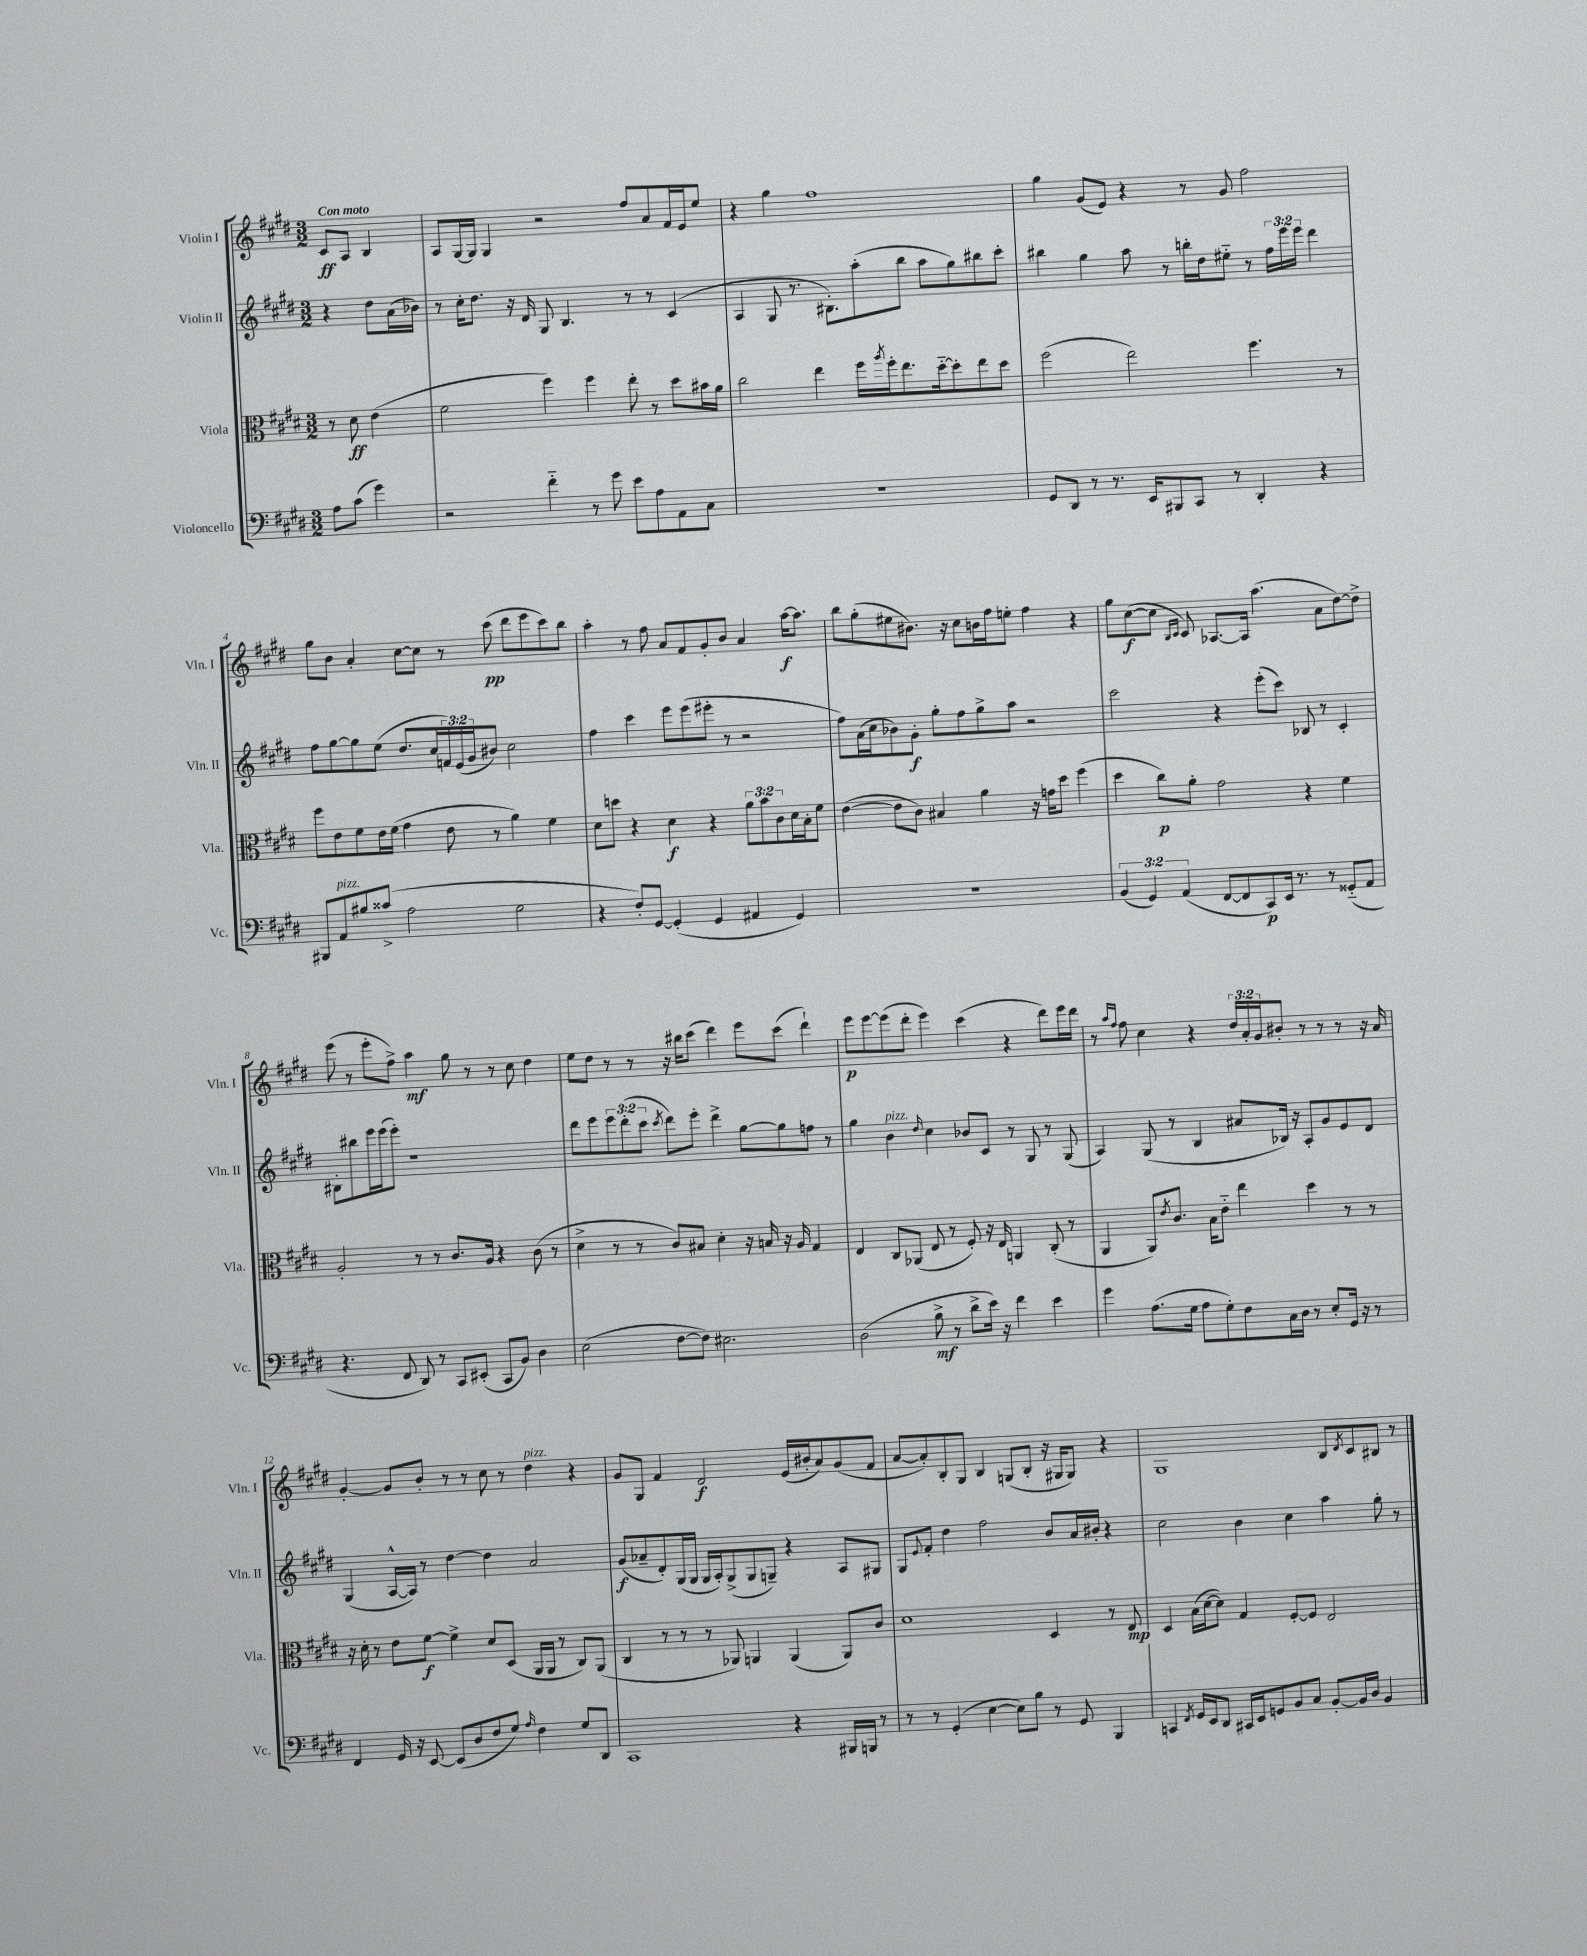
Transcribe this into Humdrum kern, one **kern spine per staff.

**kern	**dynam	**kern	**dynam	**kern	**dynam	**kern	**dynam
*part4	*part4	*part3	*part3	*part2	*part2	*part1	*part1
*staff4	*staff4	*staff3	*staff3	*staff2	*staff2	*staff1	*staff1
*I"Violoncello	*	*I"Viola	*	*I"Violin II	*	*I"Violin I	*
*I'Vc.	*	*I'Vla.	*	*I'Vln. II	*	*I'Vln. I	*
*clefF4	*	*clefC3	*	*clefG2	*	*clefG2	*
*k[f#c#g#d#]	*	*k[f#c#g#d#]	*	*k[f#c#g#d#]	*	*k[f#c#g#d#]	*
*M3/2	*	*M3/2	*	*M3/2	*	*M3/2	*
=	=	=	=	=	=	=	=
!	!	!	!	!	!	!LO:TX:a:B:t=Con moto	!
8A\L	.	8r	.	4r	.	8c#/L	ff
(8c#\J	.	8d#\	ff	.	.	8A/J	.
4g#\)	.	(4e\	.	8dd#\L	.	4B/	.
.	.	.	.	(16a\L	.	.	.
.	.	.	.	16b-X\JJ)	.	.	.
=1	=1	=1	=1	=1	=1	=1	=1
2r	.	2f#\	.	8r	.	8A/L	.
.	.	.	.	16cc#'\KL	.	[16G#/L	.
.	.	.	.	8.dd#\J	.	16G#/JJ]	.
.	.	.	.	.	.	4G#/	.
.	.	.	.	16r	.	.	.
.	.	.	.	16d#/	.	.	.
4f#\	.	4ff#\)	.	8G#/	.	2r	.
.	.	.	.	4.B/	.	.	.
8r	.	4ff#\	.	.	.	.	.
8g#\	.	.	.	.	.	.	.
8e\L	.	8ee'\	.	8r	.	8ff#/L	.
8A\	.	8r	.	8r	.	8a/	.
8AA\	.	8dd#\L	.	(4c#/	.	16f#/L	.
.	.	.	.	.	.	16e/J	.
8C#\J	.	16b#X\L	.	.	.	8ee/J	.
.	.	16a\JJ	.	.	.	.	.
=2	=2	=2	=2	=2	=2	=2	=2
1.r	.	2cc#\	.	4A/	.	4r	.
.	.	.	.	8G#/	.	4gg#\	.
.	.	.	.	8.r	.	.	.
.	.	4ee\	.	.	.	1ff#	.
.	.	.	.	8.B#X'\L)	.	.	.
.	.	16ff#\LL	.	(8aa'\	.	.	.
.	.	8qaa/	.	.	.	.	.
.	.	16ff#'\J	.	.	.	.	.
.	.	8.ee\	.	8bb\J	.	.	.
.	.	.	.	8aa\L	.	.	.
.	.	[16dd#\k	.	.	.	.	.
.	.	8dd#'\]	.	8gg#\)	.	.	.
.	.	8ee\	.	8bb#X\	.	.	.
.	.	8dd#\J	.	8ccc#'\J	.	.	.
=3	=3	=3	=3	=3	=3	=3	=3
8GG#/L	.	(2ff#\	.	4bb#X\	.	4gg#\	.
8DD#/J	.	.	.	.	.	.	.
8r	.	.	.	4gg#\	.	(8g#/L	.
8.r	.	.	.	.	.	8e/J)	.
.	.	2ee\)	.	8aa\	.	4r	.
16EE/KL	.	.	.	.	.	.	.
8BBB#X/	.	.	.	8r	.	.	.
8CC#/J	.	.	.	16bbn'\LL	.	8r	.
.	.	.	.	16dd#\J	.	.	.
8r	.	.	.	8ee#X\J	.	8g#/	.
4DD#'/	.	4.ff#\	.	8r	.	2ff#\	.
.	.	.	.	24ff#\LL	.	.	.
.	.	.	.	24eee\	.	.	.
.	.	.	.	24eee\JJ	.	.	.
4r	.	.	.	4ddd#\	.	.	.
.	.	8r	.	.	.	.	.
!!LO:LB:g=z
=4	=4	=4	=4	=4	=4	=4	=4
8BBB#X/L	.	8ff#\L	.	8ff#\L	.	8gg#\L	.
!LO:TX:a:i:t=pizz.	!	!	!	!	!	!	!
8AA/	.	8e\	.	[8gg#\	.	8b\J	.
8B#X/	.	8f#\	.	8gg#\]	.	4a'/	.
(8c##X^/J	.	16e\L	.	(8ee\J	.	.	.
.	.	(16f#\JJ	.	.	.	.	.
2A\	.	4g#\	.	8.dd#/L	.	[8cc#\L	.
.	.	.	.	.	.	8cc#\J]	.
.	.	.	.	16cc#/L	.	.	.
.	.	8e\	.	24fn/)	.	8r	.
.	.	.	.	(24e/	.	.	.
.	.	.	.	24g#/J	.	.	.
.	.	8r	.	8b#X/J)	.	(8ccc#\	pp
2G#\	.	4a\)	.	2cc#\	.	8ddd#\L	.
.	.	.	.	.	.	8eee\	.
.	.	4f#\	.	.	.	8ccc#\)	.
.	.	.	.	.	.	8bb\J	.
=5	=5	=5	=5	=5	=5	=5	=5
4r	.	8d#\L	.	4ff#\	.	4aa'\	.
.	.	8ddn\J	.	.	.	.	.
8F#'/L)	.	4r	.	4ccc#\	.	8r	.
[8GG#/J	.	.	.	.	.	8ff#\	.
(4GG#'/]	.	4d#\	f	8eee\L	.	8a/L	.
.	.	.	.	(8eee\	.	8f#/	.
4GG#/	.	4r	.	8eee#X'\J	.	8g#'/	.
.	.	.	.	8r	.	8b/J	.
4AA#X/	.	12a\L	.	2r	.	4a/	.
.	.	12b\	.	.	.	.	.
.	.	12c#\	.	.	.	.	.
4GG#/)	.	16d#\L	.	.	.	[16aa\KL	f
.	.	16B'\J	.	.	.	8.aa\J]	.
.	.	8f#\J	.	.	.	.	.
=6	=6	=6	=6	=6	=6	=6	=6
1.r	.	([4e\	.	8ff#\L)	.	8bb\L	.
.	.	.	.	(16a\L	.	(8gg#'\	.
.	.	.	.	16cc#\J	.	.	.
.	.	8e\L]	.	8b-X\)	.	8ee#X\	.
.	.	8c#\J)	.	8g#'\J	f	8.b#X\J)	.
.	.	4B#X/	.	8gg#'\L	.	.	.
.	.	.	.	.	.	16r	.
.	.	.	.	8ff#\	.	8cc#\L	.
.	.	4a\	.	8gg#^\	.	16bn\L	.
.	.	.	.	.	.	16ff#\J	.
.	.	.	.	8aa\J	.	8een'\J	.
.	.	16r	.	2r	.	4ff#\	.
.	.	16gn\KL	.	.	.	.	.
.	.	8dd#\J	.	.	.	.	.
.	.	(4ff#\	.	.	.	4r	.
=7	=7	=7	=7	=7	=7	=7	=7
(6BB/	.	4dd#\	.	2ccc#\	.	8gg#\L	.
.	.	.	.	.	.	([8cc#\	f
6GG#/)	.	.	.	.	.	.	.
.	.	8cc#\L)	p	.	.	8cc#\J]	.
(6AA/	.	.	.	.	.	.	.
.	.	.	.	.	.	16qqB/LL	.
.	.	.	.	.	.	16qqc#/JJ	.
.	.	8a'\J	.	.	.	8c#/)	.
[8FF#/L	.	2g#\	.	4r	.	[8.A-X/L	.
8FF#/]	.	.	.	.	.	.	.
.	.	.	.	.	.	16A-/Jk]	.
8CC#/)	p	.	.	(8eee'\L	.	(4.aa\	.
16EE/Jk	.	.	.	8ccc#\J)	.	.	.
8.r	.	.	.	.	.	.	.
.	.	4r	.	8B-X/	.	.	.
8r	.	.	.	8r	.	8a\L	.
(8GG##X/L	.	4f#\	.	4c#'/	.	[8dd#\)	.
8AA/J	.	.	.	.	.	8dd#^\J]	.
!!LO:LB:g=z
=8	=8	=8	=8	=8	=8	=8	=8
4.r	.	2A'/	.	8B#X'\L	.	(8eee\	.
.	.	.	.	8bb#X\	.	8r	.
.	.	.	.	16eee\L	.	8eee'\L	.
.	.	.	.	(16eee\J	.	.	.
8FF#/	.	.	.	8eee'\J)	.	8ff#^\J)	.
8DD#/)	.	8r	.	1r	.	4aa\	mf
8r	.	8r	.	.	.	.	.
8CC#/L	.	8.c#/L	.	.	.	8gg#\	.
(8EE#X'/J	.	.	.	.	.	8r	.
.	.	16A/Jk	.	.	.	.	.
8CC#/L	.	4r	.	.	.	8r	.
8BB/J)	.	.	.	.	.	8cc#\	.
4D#\	.	(8c#\	.	.	.	4dd#\	.
.	.	8r	.	.	.	.	.
=9	=9	=9	=9	=9	=9	=9	=9
(2E\	.	4d#^\	.	8ddd#\L	.	8ee\L	.
.	.	.	.	8eee\	.	8dd#\J	.
.	.	8r	.	12eee\	.	8r	.
.	.	.	.	(12ddd#'\	.	.	.
.	.	8r	.	.	.	8r	.
.	.	.	.	12ccc#\J	.	.	.
.	.	.	.	8qccc#/	.	.	.
[8F#\L	.	8c#/L)	.	8ddd#\L)	.	16r	.
.	.	.	.	.	.	16bb#X\KL	.
8F#\J])	.	8B#X/J	.	8eee'\J	.	(8ccc#\J	.
2.E#X\	.	4d#'\	.	4ddd#^\	.	4ddd#\)	.
.	.	16r	.	[8gg#\L	.	8eee\L	.
.	.	16Bn/	.	.	.	.	.
.	.	16r	.	8gg#\]	.	(8ccc#\J	.
.	.	16A/	.	.	.	.	.
.	.	4G#/	.	8ffn\J	.	4ddd#`\)	.
.	.	.	.	8r	.	.	.
=10	=10	=10	=10	=10	=10	=10	=10
(2D#\	.	4E/	.	4gg#\	.	8eee\L	p
.	.	.	.	.	.	[8eee\	.
!	!	!	!	!LO:TX:a:i:t=pizz.	!	!	!
.	.	8C#/L	.	4b\	.	(8eee\]	.
.	.	(8AA-X/J	.	.	.	8ddd#'\J	.
.	.	.	.	16qqdd#/	.	.	.
8B^\	mf	8E/	.	4cc#\	.	4eee\)	.
8r	.	8r	.	.	.	.	.
8d#^\L	.	8F#'/)	.	8b-X/L	.	(4ccc#\	.
16e\Jk)	.	16r	.	8c#/J	.	.	.
16r	.	16E/	.	.	.	.	.
4f#\	.	4AAn/	.	8r	.	4r	.
.	.	.	.	8G#/	.	.	.
4e\	.	(8C#'/	.	8r	.	8ddd#\L)	.
.	.	8r	.	(8G#/	.	16eee\L	.
.	.	.	.	.	.	16ddd#\JJ	.
=11	=11	=11	=11	=11	=11	=11	=11
4g#\	.	4AA/	.	4A/)	.	8r	.
.	.	.	.	.	.	16qqaa/LL	.
.	.	.	.	.	.	16qqff#/JJ	.
.	.	.	.	.	.	8ff#\	.
(8.A\L	.	8AA/L)	.	(8G#/	.	4cc#\	.
.	.	8qe/	.	.	.	.	.
.	.	8.c#/J	.	8r	.	.	.
16G#\Jk	.	.	.	.	.	.	.
8A\L	.	.	.	4B/	.	4r	.
.	.	16B\KL	.	.	.	.	.
8G#'\)	.	8e\J	.	.	.	.	.
8F#\	.	4ee\	.	8a#X/L	.	24dd#/LL	.
.	.	.	.	.	.	24a'/	.
.	.	.	.	.	.	24g#/J	.
16C#\L	.	.	.	16B-X/Jk)	.	8b#X'/J	.
16D#\JJ	.	.	.	16r	.	.	.
8r	.	4dd#\	.	8A'/L	.	8r	.
8E'/L	.	.	.	8g#/	.	8r	.
16GG#/Jk	.	8r	.	8e/	.	8r	.
16r	.	.	.	.	.	.	.
8r	.	8r	.	8d#/J	.	16r	.
.	.	.	.	.	.	16a/	.
!!LO:LB:g=z
=12	=12	=12	=12	=12	=12	=12	=12
4FF#/	.	16r	.	(4G#/	.	[4g#'/	.
.	.	16d#'\	.	.	.	.	.
.	.	8r	.	.	.	.	.
16GG#/	.	8e\L	.	[16A^^/LL	.	8g#/L]	.
16r	.	.	.	16A/JJ])	.	.	.
[8EE/	.	[8f#\J	f	8r	.	8b'/J	.
(8EE/L]	.	4f#^\]	.	[4dd#\	.	8r	.
8D#/	.	.	.	.	.	8r	.
8F#/	.	8d#/L	.	4dd#\]	.	8cc#\	.
8G#/J)	.	(8D#/J	.	.	.	8r	.
16qqA/	.	.	.	.	.	.	.
!	!	!	!	!	!	!LO:TX:a:i:t=pizz.	!
4F#\	.	16AA/LL	.	2a/	.	4dd#\	.
.	.	16AA/JJ	.	.	.	.	.
.	.	8r	.	.	.	.	.
8G#/L	.	8C#/L)	.	.	.	4r	.
8DD#/J	.	(8AA/J	.	.	.	.	.
=13	=13	=13	=13	=13	=13	=13	=13
1CC#	.	4C#/	.	(8g#/L	f	8g#/L	.
.	.	.	.	8a-X~/	.	8G#/J	.
.	.	8r	.	8d#'/)	.	4f#/	.
.	.	8r	.	(16G#/L	.	.	.
.	.	.	.	16G#/JJ	.	.	.
.	.	8r	.	16G#/LL	.	2d#/	f
.	.	.	.	16A'/J)	.	.	.
.	.	8AA-X/)	.	(8G#^/	.	.	.
.	.	4AAn/	.	8G#/	.	.	.
.	.	.	.	8Gn~/J)	.	.	.
4r	.	(4AA/	.	4r	.	(16e/LL	.
.	.	.	.	.	.	16b#X'/J	.
.	.	.	.	.	.	8a/)	.
16BBB#X/LL	.	8AA/L)	.	8A/L	.	(8g#/	.
16BBBn/JJ	.	.	.	.	.	.	.
8r	.	8c#/J	.	8G#X/J	.	8f#/J	.
=14	=14	=14	=14	=14	=14	=14	=14
8r	.	1d#	.	8G#/L	.	[8a/L	.
.	.	.	.	8qqe/	.	.	.
8r	.	.	.	8f#'/J	.	8a'/])	.
(4GG#'/	.	.	.	4dd#\	.	8B'/	.
.	.	.	.	.	.	8G#/J	.
[4E\	.	.	.	2ff#\	.	4B/	.
8E\L])	.	.	.	.	.	(8Gn/L	.
8B\J	.	.	.	.	.	8B'/J	.
8r	.	4D#/	.	8b/L	.	16r	.
.	.	.	.	.	.	16G#X/KL	.
8GG#/	.	.	.	16a/L	.	8G#/J)	.
.	.	.	.	16b#X'/JJ	.	.	.
4BBB/	.	8r	.	4r	.	4r	.
.	.	8E/	mp	.	.	.	.
=15	=15	=15	=15	=15	=15	=15	=15
4CCn/	.	4D#/	.	2cc#\	.	1G#	.
8qFF#/	.	.	.	.	.	.	.
16GG#/LL	.	(16B\LL	.	.	.	.	.
16EE/J	.	[16d#\J	.	.	.	.	.
8DD#/J	.	8d#\J])	.	.	.	.	.
16CC#X/LL	.	4G#/	.	4b\	.	.	.
16EE/J	.	.	.	.	.	.	.
8GGn/	.	.	.	.	.	.	.
8BB/	.	[8F#'/L	.	4cc#\	.	.	.
8C#/J	.	8F#/J]	.	.	.	.	.
[8BB'/L	.	2E/	.	4aa\	.	8B/L	.
.	.	.	.	.	.	8qd#/	.
16BB/L]	.	.	.	.	.	8c#/	.
16D#/JJ	.	.	.	.	.	.	.
4BB/	.	.	.	8gg#'\	.	8B#X/J	.
.	.	.	.	8r	.	8r	.
==	==	==	==	==	==	==	==
*-	*-	*-	*-	*-	*-	*-	*-
